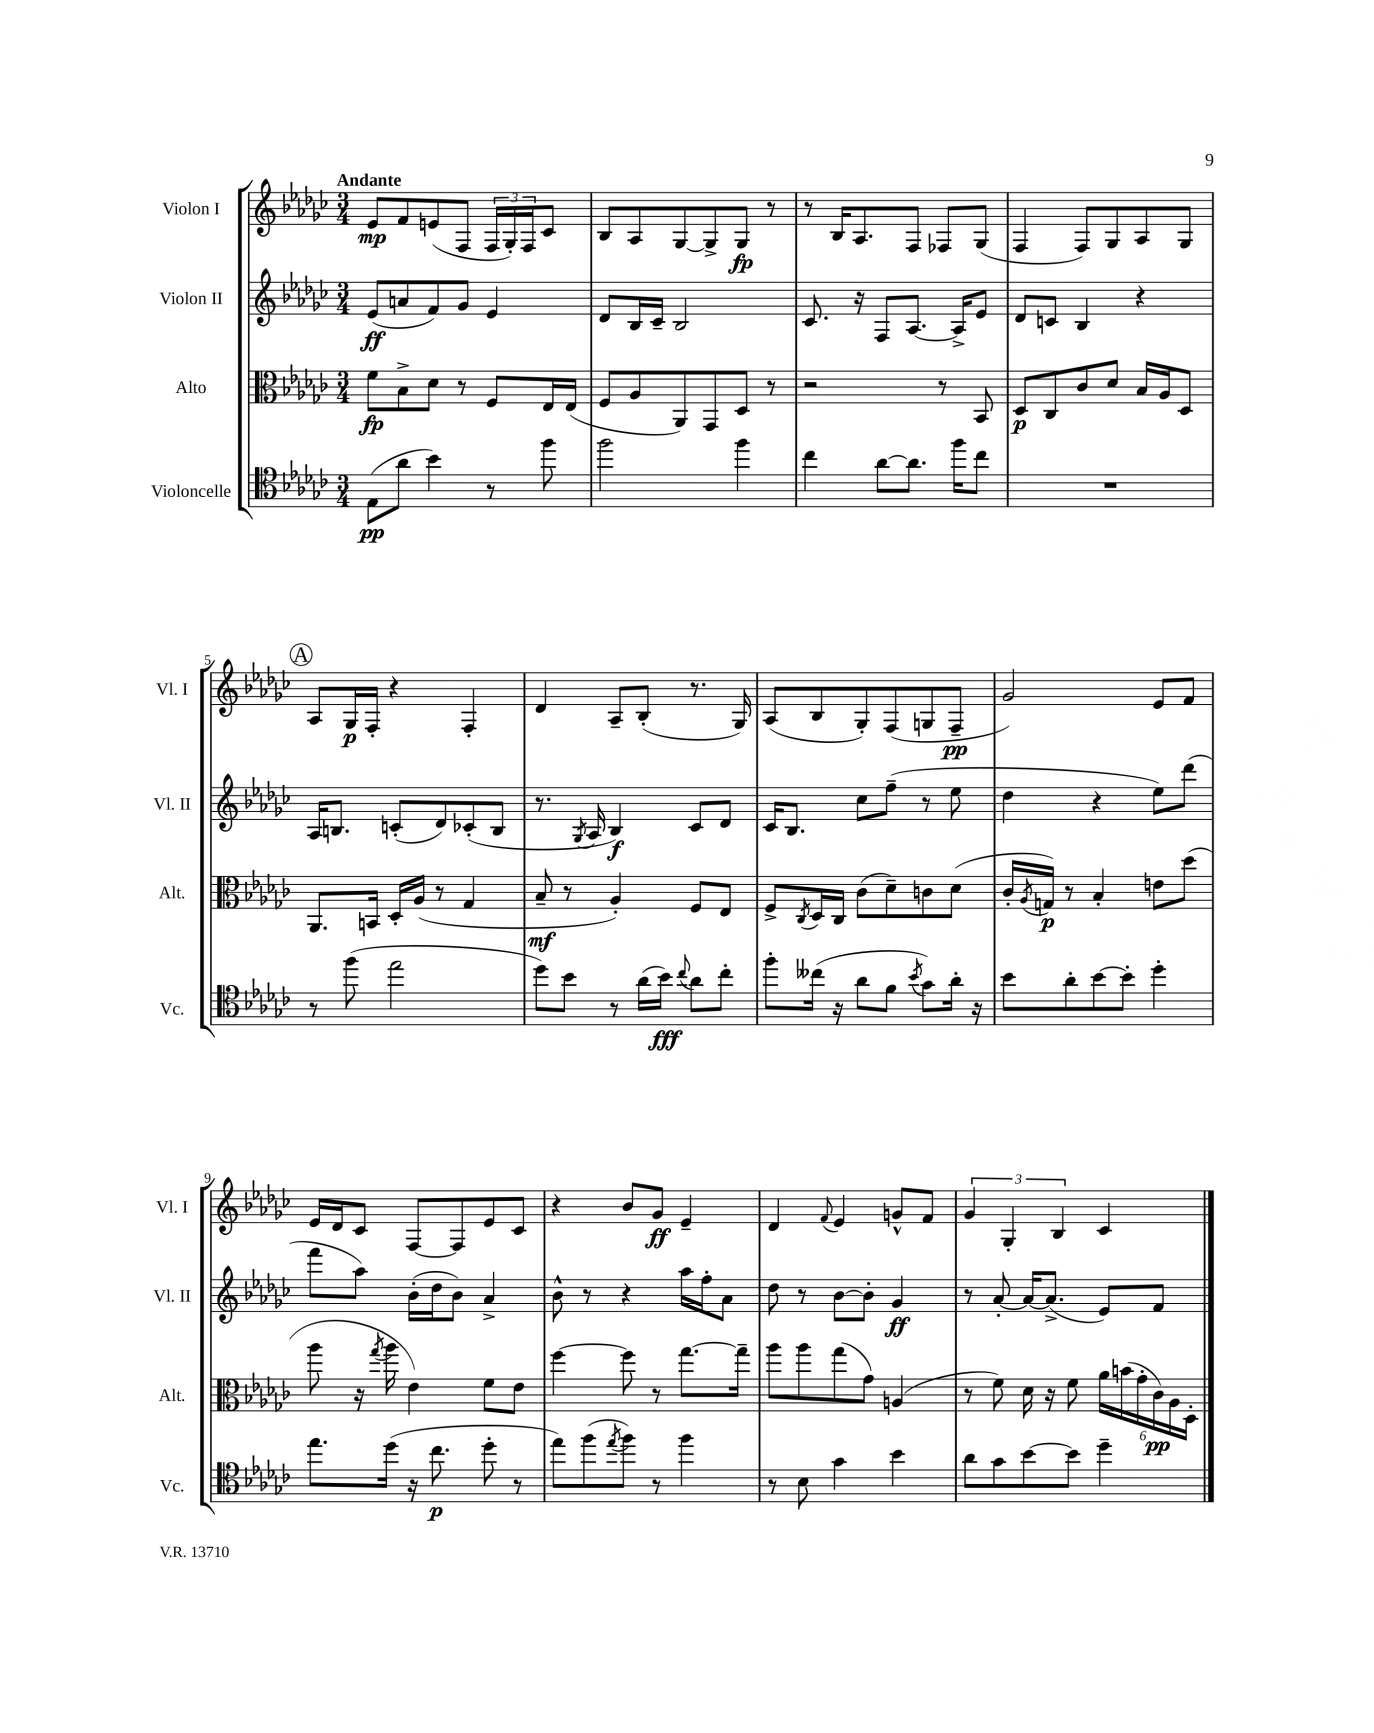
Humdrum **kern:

**kern	**dynam	**kern	**dynam	**kern	**dynam	**kern	**dynam
*part4	*part4	*part3	*part3	*part2	*part2	*part1	*part1
*staff4	*staff4	*staff3	*staff3	*staff2	*staff2	*staff1	*staff1
*I"Violoncelle	*	*I"Alto	*	*I"Violon II	*	*I"Violon I	*
*I'Vc.	*	*I'Alt.	*	*I'Vl. II	*	*I'Vl. I	*
*clefC4	*	*clefC3	*	*clefG2	*	*clefG2	*
*k[b-e-a-d-g-c-]	*	*k[b-e-a-d-g-c-]	*	*k[b-e-a-d-g-c-]	*	*k[b-e-a-d-g-c-]	*
*M3/4	*	*M3/4	*	*M3/4	*	*M3/4	*
=1	=1	=1	=1	=1	=1	=1	=1
!	!	!	!	!	!	!LO:TX:a:B:t=Andante	!
(8E-\L	pp	8f\L	fp	(8e-/L	ff	8e-/L	mp
8a-\J	.	8B-^\	.	8an/	.	8f/	.
4b-\)	.	8d-\J	.	8f/)	.	(8en/	.
.	.	8r	.	8g-/J	.	8F/J	.
8r	.	8F/L	.	4e-/	.	24F/LL	.
.	.	.	.	.	.	24G-'/)	.
.	.	.	.	.	.	24F/J	.
8ff\	.	16E-/L	.	.	.	8c-/J	.
.	.	(16E-/JJ	.	.	.	.	.
=2	=2	=2	=2	=2	=2	=2	=2
2ff\	.	8F/L	.	8d-/L	.	8B-/L	.
.	.	8A-/	.	16B-/L	.	8A-/	.
.	.	.	.	16c-~/JJ	.	.	.
.	.	8AA-/)	.	2B-/	.	[8G-/	.
.	.	8GG-/	.	.	.	8G-^/]	.
4ff\	.	8D-/J	.	.	.	8G-/J	fp
.	.	8r	.	.	.	8r	.
=3	=3	=3	=3	=3	=3	=3	=3
4cc-\	.	2r	.	8.c-/	.	8r	.
.	.	.	.	.	.	16B-/KL	.
.	.	.	.	16r	.	8.A-/	.
[8a-\L	.	.	.	8F/L	.	.	.
8.a-\J]	.	.	.	[8.A-/J	.	8F/J	.
.	.	8r	.	.	.	8F-X/L	.
16ff\KL	.	.	.	16A-^/KL]	.	.	.
8cc-\J	.	8BB-/	.	8e-/J	.	(8G-/J	.
=4	=4	=4	=4	=4	=4	=4	=4
2.r	.	8D-/L	p	8d-/L	.	4F/	.
.	.	8C-/	.	8cn/J	.	.	.
.	.	8c-/	.	4B-/	.	8F/L)	.
.	.	8d-/J	.	.	.	8G-/	.
.	.	16B-/LL	.	4r	.	8A-/	.
.	.	16A-/J	.	.	.	.	.
.	.	8D-/J	.	.	.	8G-/J	.
!!LO:LB:g=z
!!LO:REH:place=s1:t=A
=5	=5	=5	=5	=5	=5	=5	=5
8r	.	8.AA-/L	.	16A-/KL	.	8A-/L	.
.	.	.	.	8.Bn/J	.	.	.
(8ff\	.	.	.	.	.	16G-/L	p
.	.	16BBn/Jk	.	.	.	16F'/JJ	.
2ee-\	.	16D-'/LL	.	(8cn'/L	.	4r	.
.	.	(16A-/JJ	.	.	.	.	.
.	.	8r	.	8d-/)	.	.	.
.	.	4G-/	.	(8c-X'/	.	4F'/	.
.	.	.	.	8B/J	.	.	.
=6	=6	=6	=6	=6	=6	=6	=6
8dd-\L)	.	8B-~/	mf	8.r	.	4d-/	.
8b-\J	.	8r	.	.	.	.	.
.	.	.	.	8qG-/	.	.	.
.	.	.	.	16A-/	.	.	.
8r	.	4A-'/)	.	4B-/)	f	8A-~/L	.
(16a-\LL	.	.	.	.	.	(8B-'/J	.
16b-\JJ)	fff	.	.	.	.	.	.
8qqcc-/	.	.	.	.	.	.	.
8a-\L	.	8F/L	.	8c-/L	.	8.r	.
8cc-'\J	.	8E-/J	.	8d-/J	.	.	.
.	.	.	.	.	.	16G-/)	.
=7	=7	=7	=7	=7	=7	=7	=7
8ff'\L	.	8F^/L	.	16c-/KL	.	(8A-/L	.
.	.	.	.	8.B-/J	.	.	.
.	.	8qC-/	.	.	.	.	.
(16cc--X\Jk	.	16D-/L	.	.	.	8B-/	.
16r	.	16C-/JJ	.	.	.	.	.
8a-\L	.	(8c-\L	.	8cc-\L	.	8G-'/)	.
8f\J	.	8d-~\)	.	(8ff~\J	.	(8F/	.
8qb-/	.	.	.	.	.	.	.
8g-\L)	.	8cn\	.	8r	.	8Gn/	.
16a-'\Jk	.	(8d-\J	.	8ee-\	.	8F~/J	pp
16r	.	.	.	.	.	.	.
=8	=8	=8	=8	=8	=8	=8	=8
8b-\L	.	16c-'/LL	.	4dd-\	.	2g-/)	.
.	.	8qA-/	.	.	.	.	.
.	.	16Gn/JJ)	p	.	.	.	.
8a-'\	.	8r	.	.	.	.	.
[8b-\	.	4B-'/	.	4r	.	.	.
8b-'\J]	.	.	.	.	.	.	.
4dd-'\	.	8en\L	.	8ee-\L)	.	8e-/L	.
.	.	(8dd-\J	.	(8ddd-\J	.	8f/J	.
!!LO:LB:g=z
=9	=9	=9	=9	=9	=9	=9	=9
8.ee-\L	.	8aa-\	.	8fff\L	.	16e-/LL	.
.	.	.	.	.	.	16d-/J	.
.	.	16r	.	8aa-\J)	.	8c-/J	.
.	.	8qgg-/	.	.	.	.	.
(16dd-\Jk	.	16aa-\	.	.	.	.	.
16r	.	4e-\)	.	(16b-'\LL	.	[8F/L	.
8.cc-\	p	.	.	16dd-\J	.	.	.
.	.	.	.	8b-\J)	.	8F/]	.
8dd-'\	.	8f\L	.	4a-^/	.	8e-/	.
8r	.	8e-\J	.	.	.	8c-/J	.
=10	=10	=10	=10	=10	=10	=10	=10
8ee-\L)	.	[4ff\	.	8b-^^\	.	4r	.
(8ff\	.	.	.	8r	.	.	.
8qee-/	.	.	.	.	.	.	.
8ff\J)	.	8ff\]	.	4r	.	8b-/L	.
8r	.	8r	.	.	.	8g-/J	ff
4ff\	.	[8.gg-\L	.	16aa-\LL	.	4e-~/	.
.	.	.	.	16ff'\J	.	.	.
.	.	.	.	8a-\J	.	.	.
.	.	16gg-~\Jk]	.	.	.	.	.
=11	=11	=11	=11	=11	=11	=11	=11
8r	.	8aa-\L	.	8dd-\	.	4d-/	.
8B-\	.	8aa-\	.	8r	.	.	.
.	.	.	.	.	.	8qqf/	.
4g-\	.	(8gg-\	.	[8b-\L	.	4e-/	.
.	.	8g-\J)	.	8b-'\J]	.	.	.
4b-\	.	(4An/	.	4g-/	ff	8gn^^/L	.
.	.	.	.	.	.	8f/J	.
=12	=12	=12	=12	=12	=12	=12	=12
8a-\L	.	8r	.	8r	.	6g-/	.
8g-\	.	8f\)	.	[8a-'/	.	.	.
.	.	.	.	.	.	6G-'/	.
[8b-\	.	16d-\	.	16a-/KL_	.	.	.
.	.	16r	.	(8.a-^/J]	.	.	.
.	.	.	.	.	.	6B-/	.
8b-\J]	.	8f\	.	.	.	.	.
4dd-~\	.	24a-\LL	.	8e-/L)	.	4c-/	.
.	.	(24bn\	.	.	.	.	.
.	.	24g-'\	.	.	.	.	.
.	.	24c-\)	pp	8f/J	.	.	.
.	.	24A-\	.	.	.	.	.
.	.	24D-'\JJ	.	.	.	.	.
==	==	==	==	==	==	==	==
*-	*-	*-	*-	*-	*-	*-	*-
